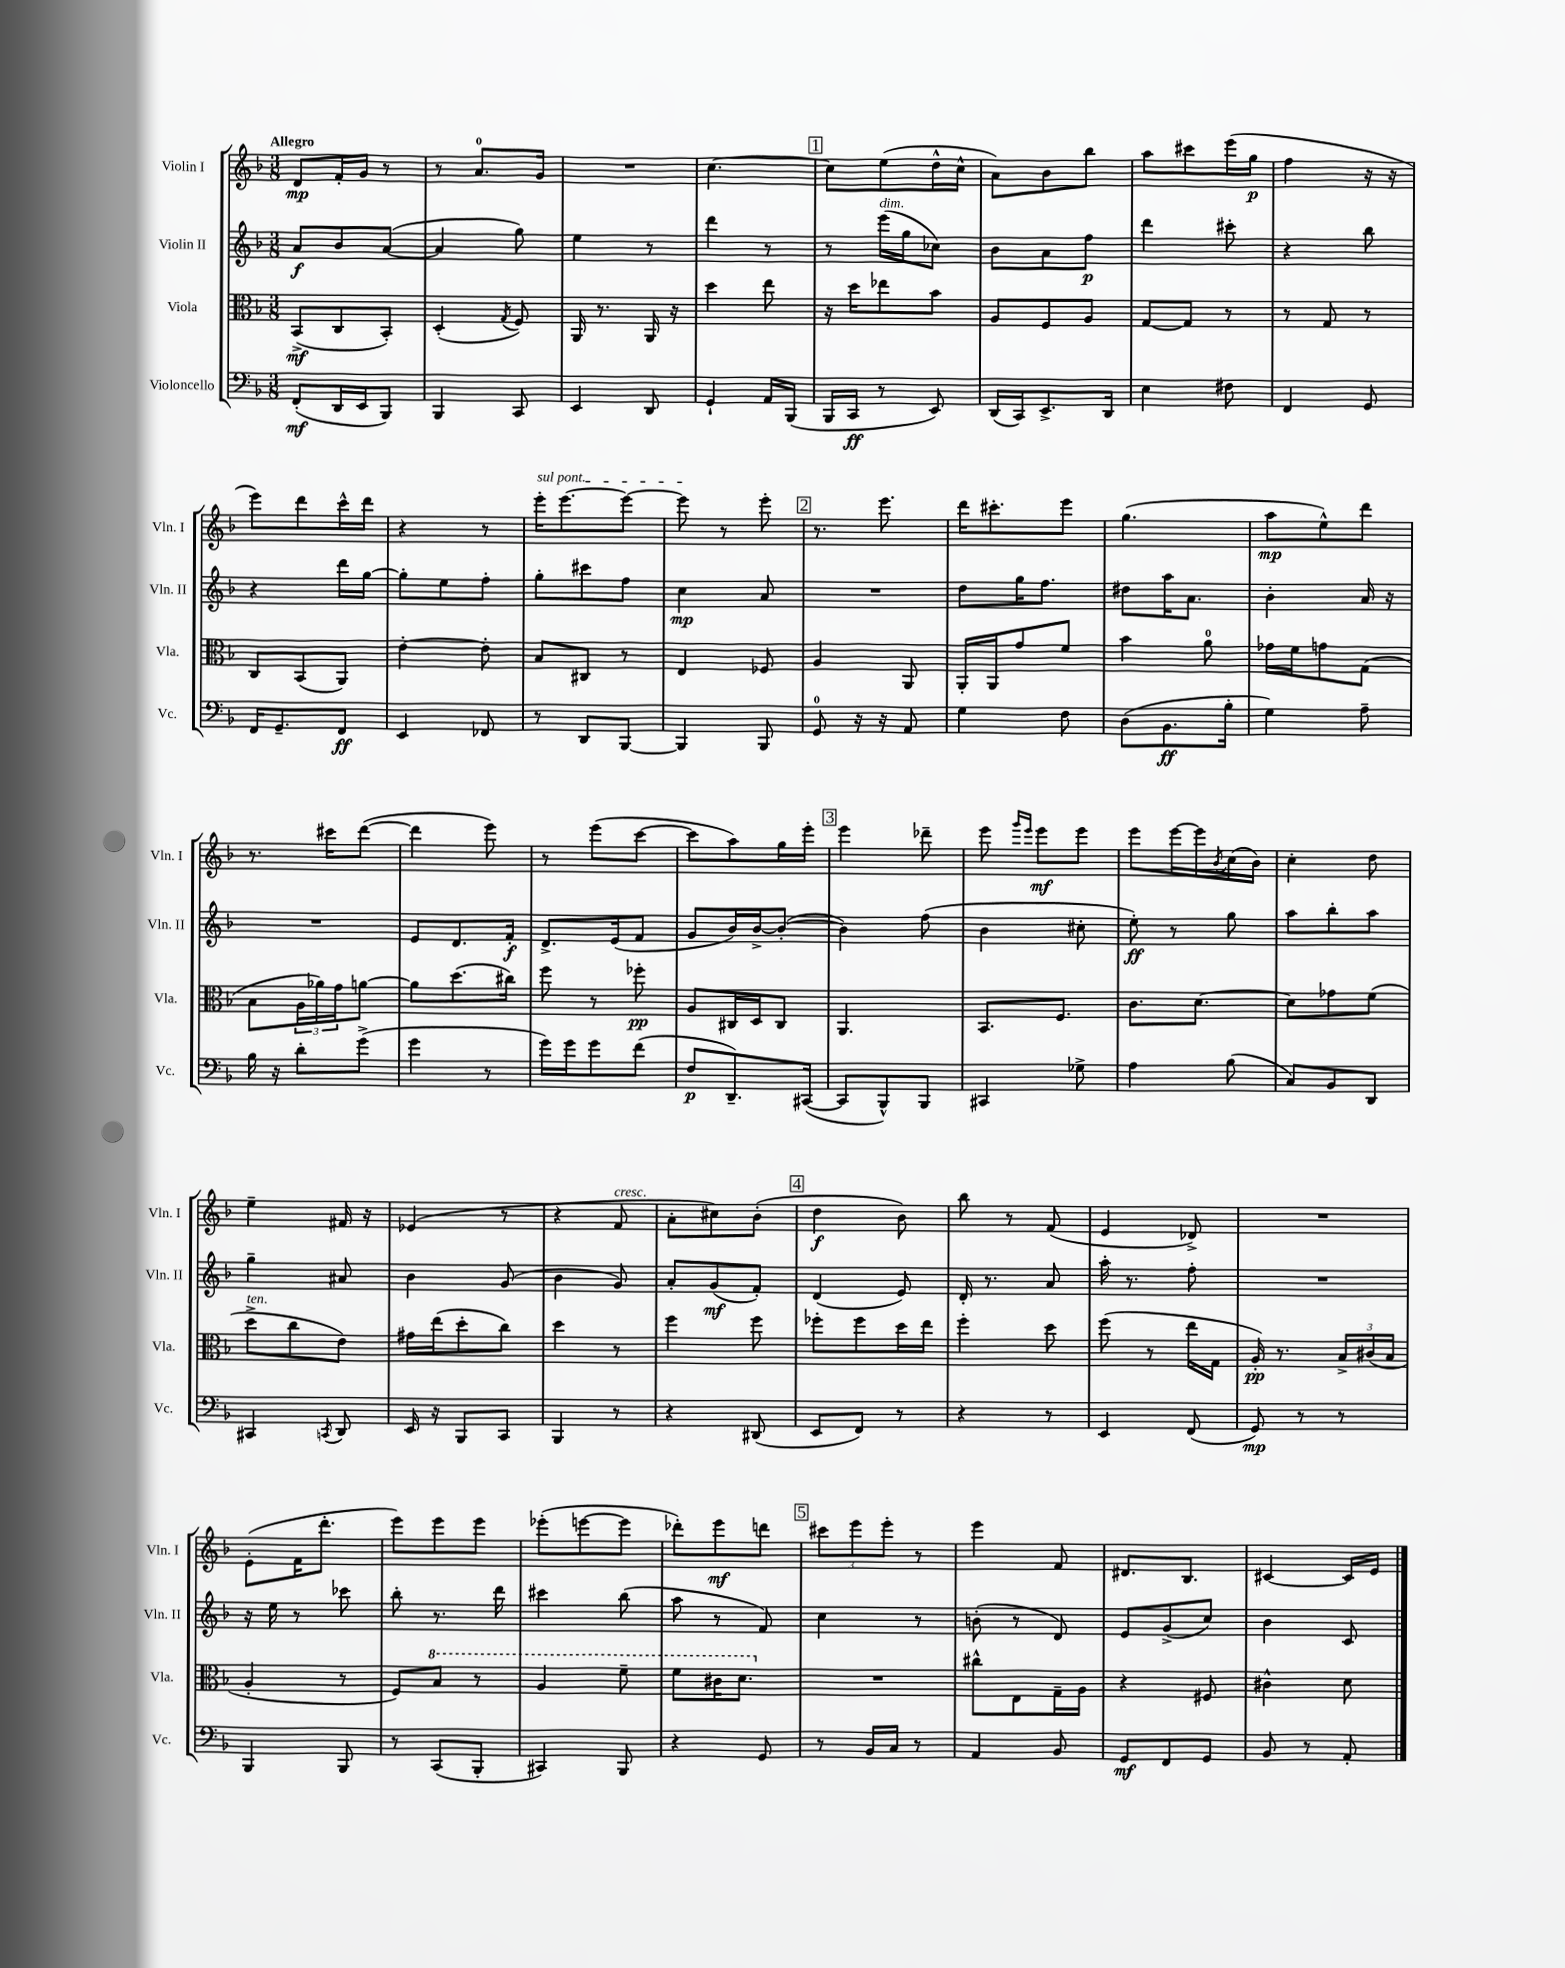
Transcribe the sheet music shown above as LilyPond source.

<<
\new StaffGroup <<
\new Staff = "s0" \with { instrumentName = "Violin I" shortInstrumentName = "Vln. I" } {
    \clef treble \key f \major \numericTimeSignature \time 3/8 \tempo "Allegro"
    d'8\mp f'16-. g'16 r8 |
    r8 a'8.-0 g'16 |
    R4. |
    c''4.~ |
    \mark \markup { \box "1" } c''8 e''8( d''16-^ c''16-^ |
    a'8) bes'8 bes''8 |
    a''8 cis'''8 e'''16( g''16\p |
    f''4 r16 r16 |
    e'''8) d'''8 c'''16-^ d'''16 |
    r4 r8 |
    \once \override TextSpanner.bound-details.left.text = \markup { \italic "sul pont." } e'''16-.\startTextSpan e'''8.~ e'''8~ |
    e'''8\stopTextSpan r8 e'''8-. |
    \mark \markup { \box "2" } r8. e'''8. |
    d'''16 cis'''8.-. e'''8 |
    g''4.( |
    a''8\mp e''8-^) d'''8 |
    r8. cis'''16 d'''8~( |
    d'''4 e'''8) |
    r8 e'''8( c'''8~ |
    c'''8 a''8) g''16 e'''16-. |
    \mark \markup { \box "3" } e'''4 des'''8-- |
    e'''8 \grace { g'''16 e'''16 } e'''8\mf e'''8 |
    e'''8 e'''16~ e'''16 \acciaccatura { bes'8 } c''16( bes'16) |
    c''4-. d''8 |
    e''4-- fis'16 r16 |
    ees'4( r8 |
    r4 f'8^\markup { \italic "cresc." } |
    a'8-. cis''8) bes'8-.( |
    \mark \markup { \box "4" } d''4\f bes'8) |
    bes''8 r8 f'8( |
    e'4 des'8->) |
    R4. |
    e'8-.( f'16 d'''8.-. |
    e'''8) e'''8 e'''8 |
    ees'''8-.( e'''8~ e'''8 |
    des'''8-.) e'''8\mf d'''8 |
    \mark \markup { \box "5" } \tuplet 3/2 { cis'''8 e'''8 e'''8-. } r8 |
    e'''4 f'8 |
    dis'8. bes8. |
    cis'4~ cis'16 e'16 \bar "|." |
}
\new Staff = "s1" \with { instrumentName = "Violin II" shortInstrumentName = "Vln. II" } {
    \clef treble \key f \major \numericTimeSignature \time 3/8
    a'8\f bes'8 a'8~( |
    a'4 g''8) |
    e''4 r8 |
    d'''4 r8 |
    \mark \markup { \box "1" } r8 e'''16^\markup { \italic "dim." }( g''16 ces''8) |
    bes'8 a'8 f''8\p |
    d'''4 cis'''8-. |
    r4 bes''8 |
    r4 d'''16 g''16~ |
    g''8-. e''8 f''8-. |
    g''8-. cis'''8 f''8 |
    c''4\mp a'8 |
    \mark \markup { \box "2" } R4. |
    d''8 g''16 f''8. |
    dis''8 a''16 a'8. |
    bes'4-. a'16 r16 |
    R4. |
    e'8 d'8. f'16-.\f |
    d'8.-> e'16( f'8 |
    g'8 bes'16) bes'16~-> bes'8~-.( |
    \mark \markup { \box "3" } bes'4) f''8( |
    bes'4 cis''8-. |
    e''8-.\ff) r8 g''8 |
    a''8 bes''8-. a''8 |
    g''4-- ais'8 |
    bes'4 g'8( |
    bes'4 g'8) |
    a'8-. g'8\mf( f'8-.) |
    \mark \markup { \box "4" } d'4( e'8) |
    d'16-. r8. a'8 |
    a''16-. r8. f''8-. |
    R4. |
    r16 e''16 r8 ces'''8 |
    bes''8-. r8. d'''16 |
    cis'''4 bes''8( |
    a''8 r8 f'8) |
    \mark \markup { \box "5" } c''4 r8 |
    b'8-.( r8 d'8) |
    e'8 g'8->( c''8) |
    bes'4 c'8 \bar "|." |
}
\new Staff = "s2" \with { instrumentName = "Viola" shortInstrumentName = "Vla." } {
    \clef alto \key f \major \numericTimeSignature \time 3/8
    bes,8->\mf( c8 bes,8-.) |
    d4-.( \acciaccatura { g8 } f8) |
    a,16 r8. a,16 r16 |
    d''4 e''8 |
    \mark \markup { \box "1" } r16 d''16 ees''8 bes'8 |
    a8 f8 a8 |
    g8~ g8 r8 |
    r8 g8 r8 |
    c8 bes,8( a,8) |
    e'4~-. e'8-. |
    bes8 cis8 r8 |
    e4 fes8 |
    \mark \markup { \box "2" } a4 a,8 |
    a,16-. a,16 g'8 f'8 |
    bes'4 a'8-0 |
    ges'16 f'16 g'8 g8( |
    bes8 \tuplet 3/2 { a16 aes'16) g'16 } a'8~ |
    a'8 d''8.( cis''16) |
    f''8 r8 fes''8-.\pp |
    a8 cis16 d16 cis8 |
    \mark \markup { \box "3" } a,4. |
    bes,8. f8. |
    c'8. d'8.~ |
    d'8 ges'8 f'8( |
    d''8->^\markup { \italic "ten." } c''8 e'8) |
    gis'16 e''16( d''8-. c''8) |
    d''4 r8 |
    f''4 f''8 |
    \mark \markup { \box "4" } fes''8-. fes''8 d''16 e''16 |
    f''4-. d''8 |
    f''8( r8 e''16 g16 |
    a16-.\pp) r8. \tuplet 3/2 { bes16-> cis'16( bes16 } |
    a4-. r8 |
    f8) \ottava #1 bes'8 r8 |
    a'4 f''8-- |
    f''8 cis''16 d''8. \ottava #0 |
    \mark \markup { \box "5" } R4. |
    cis''8-^ e8 g16-- a16 |
    r4 fis8 |
    cis'4-^ d'8 \bar "|." |
}
\new Staff = "s3" \with { instrumentName = "Violoncello" shortInstrumentName = "Vc." } {
    \clef bass \key f \major \numericTimeSignature \time 3/8
    f,8-.\mf( d,16 e,16 bes,,8) |
    bes,,4 c,8 |
    e,4 d,8 |
    g,4-! a,16 bes,,16( |
    \mark \markup { \box "1" } bes,,16 c,16\ff r8 e,8) |
    d,16( c,16) e,8.-> d,16 |
    e4 fis8 |
    f,4 g,8 |
    f,16 g,8.-- f,8\ff |
    e,4 fes,8 |
    r8 d,8 bes,,8~ |
    bes,,4 bes,,8 |
    \mark \markup { \box "2" } g,8-0 r16 r16 a,8 |
    g4 f8 |
    d8( bes,8.\ff bes16-. |
    g4) a8-- |
    bes16 r16 d'8-. g'8->( |
    g'4 r8 |
    g'16) g'16 g'8 f'8( |
    f8\p d,8.--) cis,16~( |
    \mark \markup { \box "3" } cis,8 bes,,8-^) bes,,8 |
    cis,4 ges8-> |
    a4 bes8( |
    c8) bes,8 d,8 |
    cis,4 \acciaccatura { c,8 } d,8 |
    e,16 r16 bes,,8 c,8 |
    bes,,4 r8 |
    r4 dis,8( |
    \mark \markup { \box "4" } e,8 f,8) r8 |
    r4 r8 |
    e,4 f,8( |
    g,8\mp) r8 r8 |
    bes,,4 bes,,8 |
    r8 c,8( bes,,8-. |
    cis,4) bes,,8 |
    r4 g,8 |
    \mark \markup { \box "5" } r8 bes,16 c16 r8 |
    a,4 bes,8 |
    g,8\mf f,8 g,8 |
    bes,8 r8 a,8-. \bar "|." |
}
>>
>>
\layout { \context { \Score \remove "Bar_number_engraver" } }
